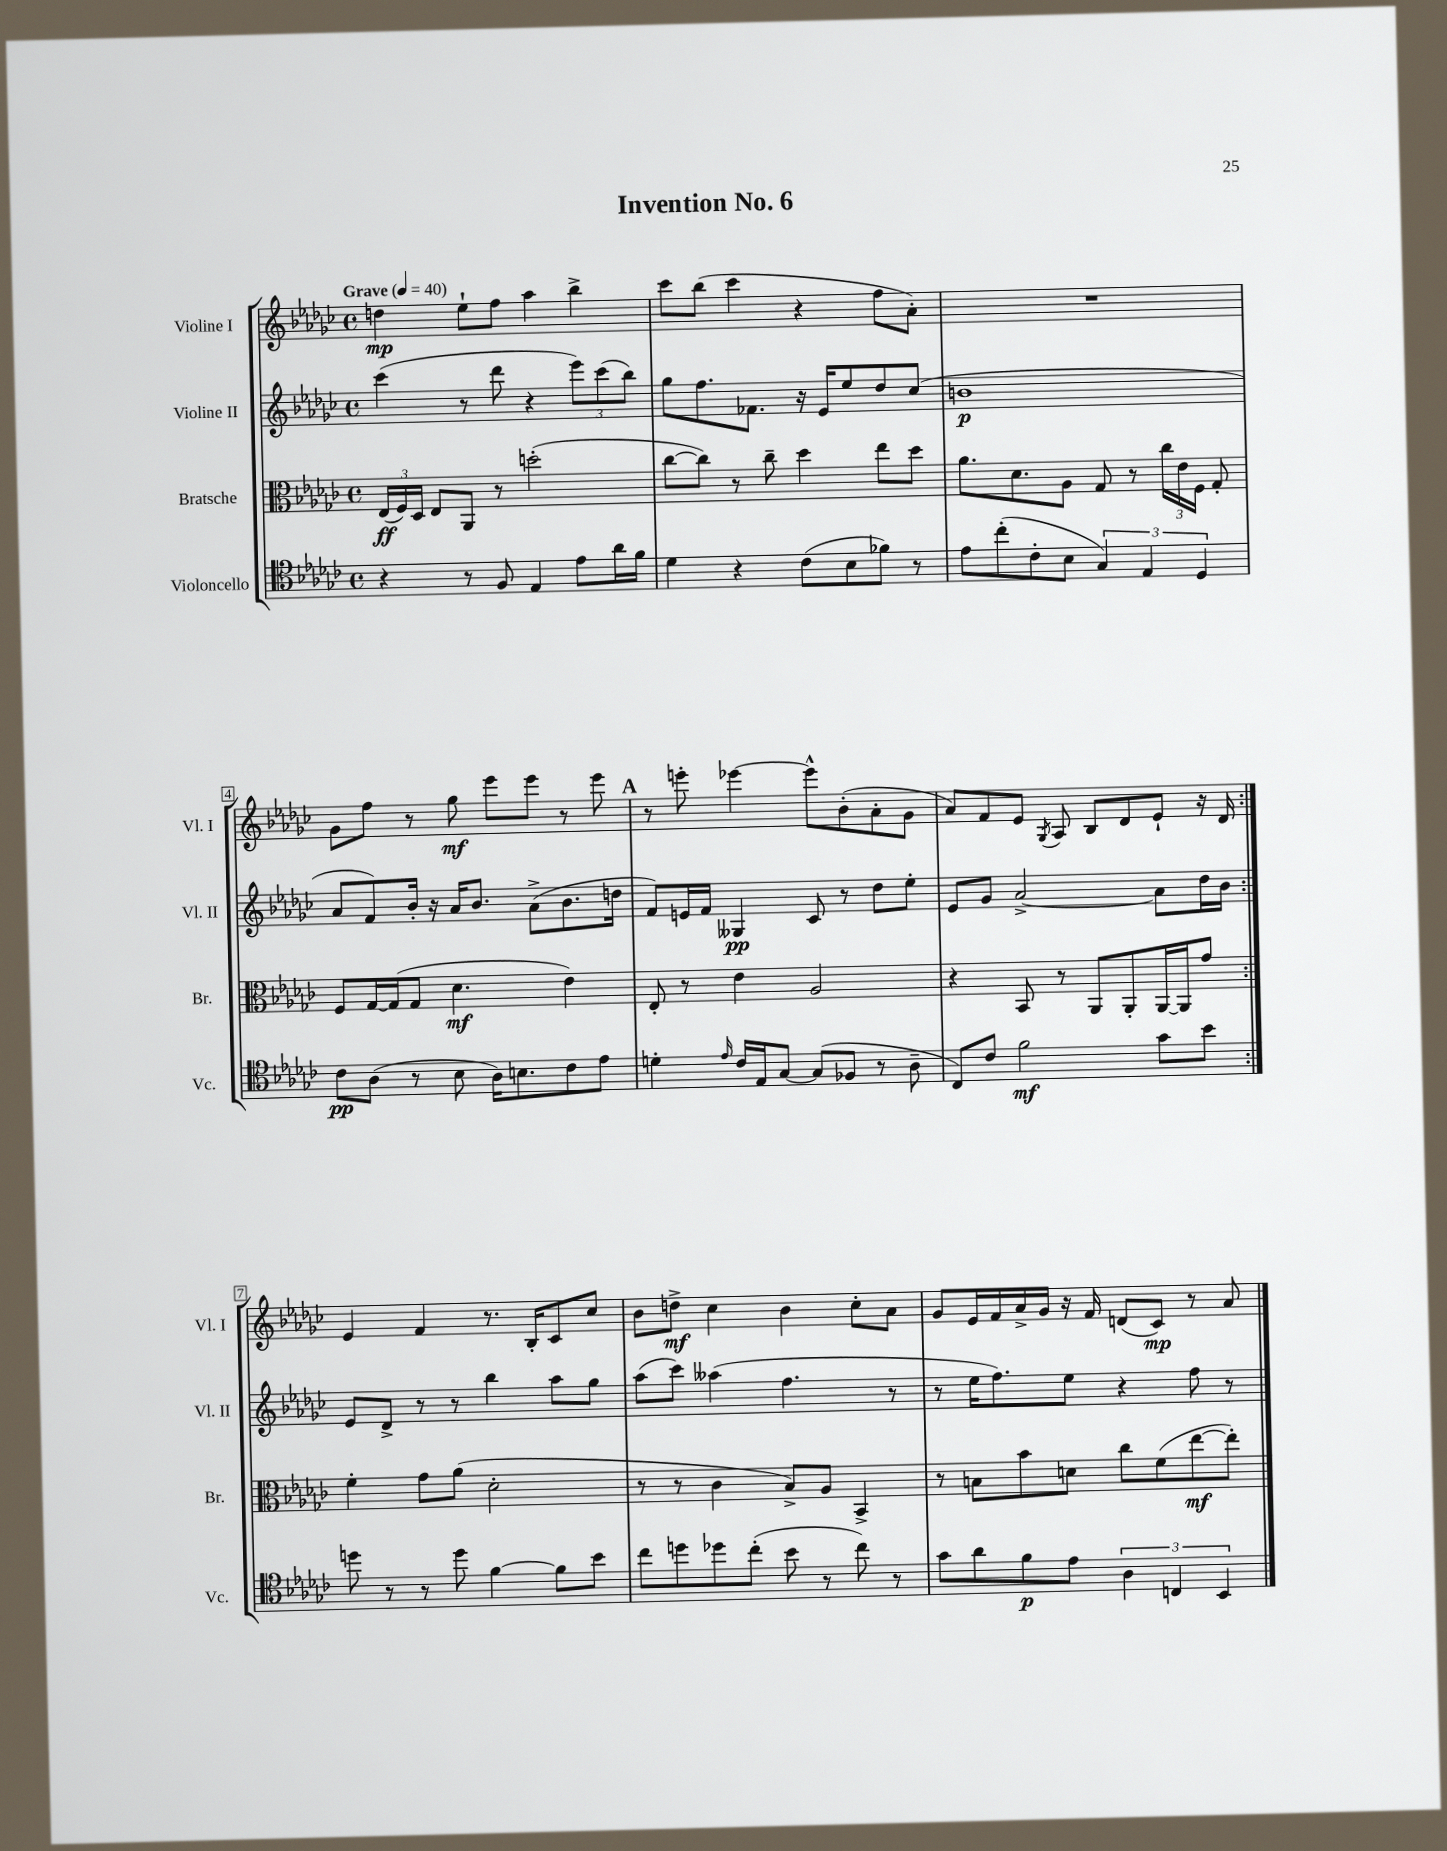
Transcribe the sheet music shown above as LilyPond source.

\header { title = "Invention No. 6" }
<<
\new StaffGroup <<
\new Staff = "s0" \with { instrumentName = "Violine I" shortInstrumentName = "Vl. I" } {
    \clef treble \key ges \major \defaultTimeSignature \time 4/4 \tempo "Grave" 4 = 40
    \autoBeamOff \repeat volta 2 { d''4\mp ees''8[-! f''8] aes''4 bes''4-> |
    ces'''8[ bes''8]( ces'''4 r4 f''8[ aes'8]-.) |
    R1 |
    ges'8[ f''8] r8 ges''8\mf ees'''8[ ees'''8] r8 ees'''8 |
    \mark \markup { \bold "A" } r8 e'''8-. ees'''4~ ees'''8[-^ bes'8-.( aes'8-. ges'8] |
    aes'8[) f'8 ees'8] \acciaccatura { ges8 } aes8 bes8[ des'8 ees'8]-! r16 des'16 | }
    ees'4 f'4 r8. bes16[-. ces'8 ces''8] |
    bes'8[ d''8]->\mf ces''4 bes'4 ces''8[-. aes'8] |
    ges'8[ ees'16 f'16 aes'16-> ges'16] r16 f'16 d'8[( ces'8]\mp) r8 aes'8 \bar "|." |
}
\new Staff = "s1" \with { instrumentName = "Violine II" shortInstrumentName = "Vl. II" } {
    \clef treble \key ges \major \defaultTimeSignature \time 4/4
    \autoBeamOff \repeat volta 2 { ces'''4( r8 des'''8 r4 \tuplet 3/2 { ees'''8[) ces'''8( bes''8]) } |
    ges''8[ f''8. fes'8.] r16 ees'16[ ees''8 des''8 ces''8]( |
    b'1\p |
    aes'8[ f'8) bes'16]-. r16 aes'16[ bes'8.] aes'8[->( bes'8. d''16] |
    \mark \markup { \bold "A" } f'8[) e'16 f'16] geses4\pp ces'8 r8 des''8[ ees''8]-. |
    ees'8[ ges'8] aes'2~-> aes'8[ des''16 bes'16] | }
    ees'8[ des'8]-> r8 r8 bes''4 aes''8[ ges''8] |
    aes''8[( ces'''8]) aeses''4( f''4. r8 |
    r8 ees''16[ f''8.) ees''8] r4 f''8 r8 \bar "|." |
}
\new Staff = "s2" \with { instrumentName = "Bratsche" shortInstrumentName = "Br." } {
    \clef alto \key ges \major \defaultTimeSignature \time 4/4
    \autoBeamOff \repeat volta 2 { \tuplet 3/2 { ees16[\ff( f16) des16] } ees8[ aes,8] r8 d''2-.( |
    ces''8[~ ces''8]) r8 ces''8-- des''4 ees''8[ des''8] |
    aes'8.[ des'8. aes8] ges8 r8 \tuplet 3/2 { ces''16[ ees'16 f16] } ges8-. |
    f8[ ges16~ ges16( ges8] des'4.\mf ees'4) |
    \mark \markup { \bold "A" } ees8-. r8 ees'4 aes2 |
    r4 bes,8 r8 aes,8[ aes,8-. aes,16~ aes,16 ges'8] | }
    f'4-. ges'8[ aes'8]( des'2-. |
    r8 r8 ces'4 bes8[->) aes8] bes,4-> |
    r8 b8[ bes'8 d'8] ces''8[ f'8( ees''8~\mf ees''8]-.) \bar "|." |
}
\new Staff = "s3" \with { instrumentName = "Violoncello" shortInstrumentName = "Vc." } {
    \clef tenor \key ges \major \defaultTimeSignature \time 4/4
    \autoBeamOff \repeat volta 2 { r4 r8 f8 ees4 ees'8[ aes'16 f'16] |
    des'4 r4 ces'8[( bes8 fes'8]) r8 |
    ees'8[ ces''8-.( ces'8-. bes8] \tuplet 3/2 { ges4) ees4 des4 } |
    ces'8[\pp aes8]( r8 bes8 aes16[) b8. ces'8 ees'8] |
    \mark \markup { \bold "A" } d'4-. \grace { ees'16 } ces'16[ ees16 ges8]~ ges8[( fes8] r8 aes8-- |
    ces8[) ces'8] f'2\mf ges'8[ bes'8] | }
    d''8 r8 r8 d''8 f'4~ f'8[ bes'8] |
    ces''8[ d''8 des''8 ces''8]-.( bes'8 r8 ces''8) r8 |
    ges'8[ aes'8 f'8\p ees'8] \tuplet 3/2 { aes4 c4 bes,4 } \bar "|." |
}
>>
>>
\layout { \context { \Score \override BarNumber.stencil = #(make-stencil-boxer 0.1 0.3 ly:text-interface::print) } }
